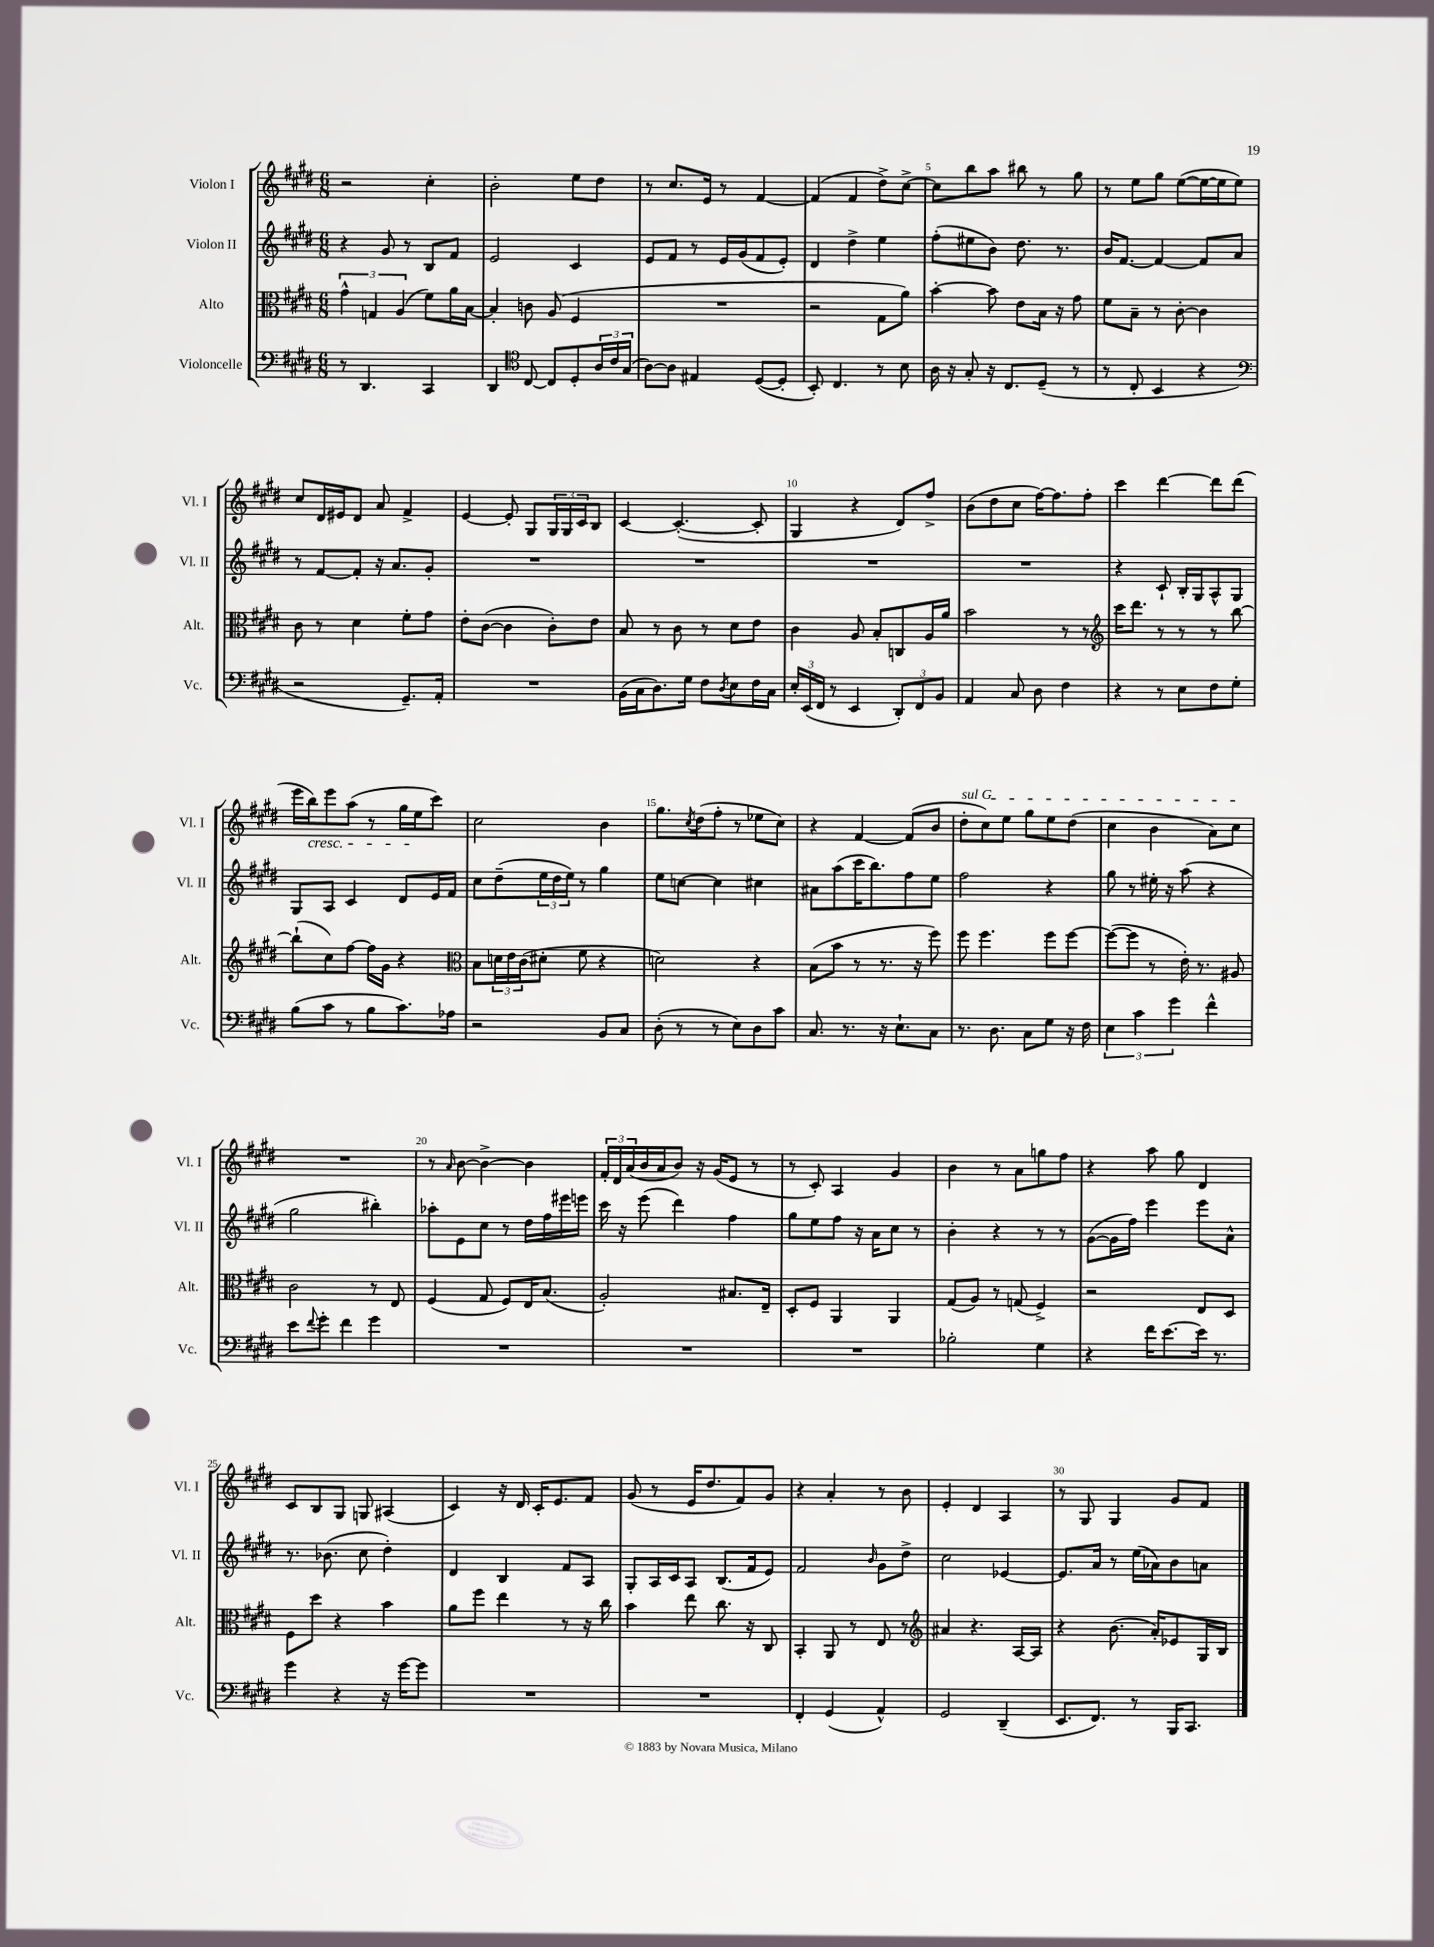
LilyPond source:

<<
\new StaffGroup <<
\new Staff = "s0" \with { instrumentName = "Violon I" shortInstrumentName = "Vl. I" } {
    \clef treble \key e \major \numericTimeSignature \time 6/8
    r2 cis''4-. |
    b'2-. e''8 dis''8 |
    r8 cis''8. e'16 r8 fis'4~ |
    fis'4( fis'4 dis''8->) cis''8~-> |
    cis''8 b''8 a''8 bis''8 r8 gis''8 |
    r8 e''8 gis''8 e''8~( e''16~ e''16 e''8) |
    cis''8 dis'16 eis'16 dis'8 a'8 fis'4-> |
    e'4~ e'8-. gis8 \tuplet 3/2 { gis16 gis16 cis'16 } b8 |
    cis'4~ cis'4.~-.( cis'8-. |
    gis4 r4 dis'8) fis''8-> |
    b'8( dis''8 cis''8 fis''16~) fis''8. fis''8-. |
    cis'''4 dis'''4~ dis'''8 dis'''8( |
    e'''16 b''16\cresc) e'''8 a''8( r8 gis''16 e''16\! cis'''8) |
    cis''2 b'4 |
    gis''8. \acciaccatura { cis''8 } dis''16( fis''8-. r8 ees''8 cis''8) |
    r4 fis'4~ fis'8( b'8 |
    \once \override TextSpanner.bound-details.left.text = \markup { \italic "sul G" } dis''8-.\startTextSpan cis''8) e''8 gis''8 e''8 dis''8( |
    cis''4 b'4 a'8) cis''8\stopTextSpan |
    R2. |
    r8 \grace { a'16 } b'8~ b'4~-> b'4 |
    \tuplet 3/2 { fis'16-. dis'16 a'16( } b'16 a'16 b'8) r16 gis'16( e'8 r8 |
    r8 cis'8-.) a4 gis'4 |
    b'4 r8 a'8 g''8 fis''8 |
    r4 a''8 gis''8 dis'4 |
    cis'8 b8 gis8 g8 ais4( |
    cis'4) r16 dis'16 cis'16-. e'8. fis'8 |
    gis'8( r8 e'16 dis''8. fis'8) gis'8 |
    r4 a'4-. r8 b'8 |
    e'4-. dis'4 a4 |
    r8 gis8 gis4 gis'8 fis'8 \bar "|." |
}
\new Staff = "s1" \with { instrumentName = "Violon II" shortInstrumentName = "Vl. II" } {
    \clef treble \key e \major \numericTimeSignature \time 6/8
    r4 gis'8 r8 b8 fis'8 |
    e'2 cis'4 |
    e'8 fis'8 r8 e'16 gis'16( fis'8 e'8-.) |
    dis'4 dis''4-> e''4 |
    fis''8-.( eis''8 b'8) dis''8. r8. |
    b'16 fis'8.~ fis'4~ fis'8 a'8 |
    r8 fis'8~ fis'8-. r16 a'8. gis'8-. |
    R2. |
    R2. |
    R2. |
    R2. |
    r4 cis'8-! b16-. gis16 a8-^ gis8 |
    gis8 a8 cis'4 dis'8 e'16 fis'16 |
    cis''8 dis''8--( \tuplet 3/2 { e''16 dis''16 e''16) } r8 gis''4 |
    e''8 c''8~ c''4 cis''4 |
    ais'8 a''8( cis'''16 b''8.) fis''8 e''8 |
    fis''2 r4 |
    gis''8 r8 eis''16-. r16 a''8( r4 |
    gis''2 bis''4-.) |
    aes''8-. e'8 cis''8 r8 dis''16 fis''16 eis'''16 e'''16 |
    cis'''16 r16 e'''8( dis'''4) fis''4 |
    gis''8 e''8 fis''8 r16 a'16 cis''8 r8 |
    b'4-. r4 r8 r8 |
    gis'8~( gis'16 fis''16) e'''4 e'''8 a'8-^ |
    r8. bes'8.( cis''8 dis''4-.) |
    dis'4 b4 fis'8 a8 |
    gis8-. a16 cis'16 a8 b8.( fis'16 e'8) |
    fis'2 \grace { b'16 } gis'8 dis''8-> |
    cis''2 ees'4~ |
    ees'8. a'16 r8 e''16( aes'16) b'8 a'8 \bar "|." |
}
\new Staff = "s2" \with { instrumentName = "Alto" shortInstrumentName = "Alt." } {
    \clef alto \key e \major \numericTimeSignature \time 6/8
    \tuplet 3/2 { gis'4-^ g4 a4( } fis'8) a'16 b16~ |
    b4-. c'8 a8( fis4 |
    R2. |
    r2 gis8 a'8) |
    b'4~-. b'8 e'8 b16 r16 gis'8 |
    fis'8 b8-- r8 cis'8~-. cis'4 |
    cis'8 r8 dis'4 fis'8-. gis'8 |
    e'8-. cis'8~( cis'4 cis'8-.) e'8 |
    b8 r8 cis'8 r8 dis'8 e'8 |
    cis'4 a8 b8-. c8 a16 a'16 |
    b'2 r8 r8 |
    \clef treble cis'''16 dis'''8. r8 r8 r8 b''8~ |
    b''8-!( cis''8) fis''8~ fis''16 gis'16 r4 |
    \clef alto b8 \tuplet 3/2 { d'16 e'16 cis'16( } dis'8-. fis'8 r4 |
    d'2) r4 |
    b8( b'8 r8 r8. r16 fis''8) |
    fis''8 fis''4. fis''8 fis''8~ |
    fis''8~( fis''8 r8 e'16-.) r8. ais8 |
    cis'2 r8 e8 |
    fis4( gis8 fis8) e16 b8.( |
    a2-.) bis8. e16-- |
    dis8-. fis8 a,4 a,4 |
    gis8( a8) r8 g8( fis4->) |
    r2 e8 dis8 |
    fis8 dis''8 r4 b'4 |
    a'8 fis''8 e''4 r8 r16 cis''16 |
    b'4 e''8 cis''8. r16 cis8 |
    b,4-. a,8 r8 e8 r8 |
    \clef treble ais'4 r4. a16~ a16 |
    r4 b'8.( a'16-.) ees'8 gis16 b16 \bar "|." |
}
\new Staff = "s3" \with { instrumentName = "Violoncelle" shortInstrumentName = "Vc." } {
    \clef bass \key e \major \numericTimeSignature \time 6/8
    r8 dis,4. cis,4 |
    dis,4 \clef tenor cis8~ cis8 dis8-. \tuplet 3/2 { a16 cis'16 gis16( } |
    a8~) a8 eis4 dis8~( dis8-. |
    b,8-.) cis4. r8 b8 |
    a16 r16 gis8-. r16 cis8. dis8--( r8 |
    r8 cis8-. b,4 r4 |
    \clef bass r2 gis,8.--) a,16-. |
    R2. |
    b,16( cis16 dis8.) gis16 fis8 \acciaccatura { dis8 } e8 fis16 cis16 |
    \tuplet 3/2 { e16-. e,16( fis,16 } r8 e,4 \tuplet 3/2 { dis,8-.) fis,8 b,8 } |
    a,4 cis8 dis8 fis4 |
    r4 r8 e8 fis8 gis8-. |
    b8( cis'8 r8 b8 cis'8.) aes16 |
    r2 b,8 cis8 |
    dis8-.( r8 r8 e8) dis8 cis'8 |
    cis8. r8. r16 e8.-! cis8 |
    r8. dis8. cis8 gis8 r16 fis16 |
    \tuplet 3/2 { e4 cis'4 gis'4 } fis'4-^ |
    e'8 \appoggiatura { fis'8 } gis'8-. fis'4 gis'4 |
    R2. |
    R2. |
    R2. |
    bes2-. gis4 |
    r4 fis'16 e'8.~ e'16 r8. |
    gis'4 r4 r16 gis'16~ gis'8 |
    R2. |
    R2. |
    fis,4-. gis,4( a,4-^) |
    gis,2 dis,4--( |
    e,8. fis,8.) r8 b,,16 cis,8. \bar "|." |
}
>>
>>
\layout { \context { \Score \override BarNumber.break-visibility = ##(#f #t #t) barNumberVisibility = #(every-nth-bar-number-visible 5) } }
